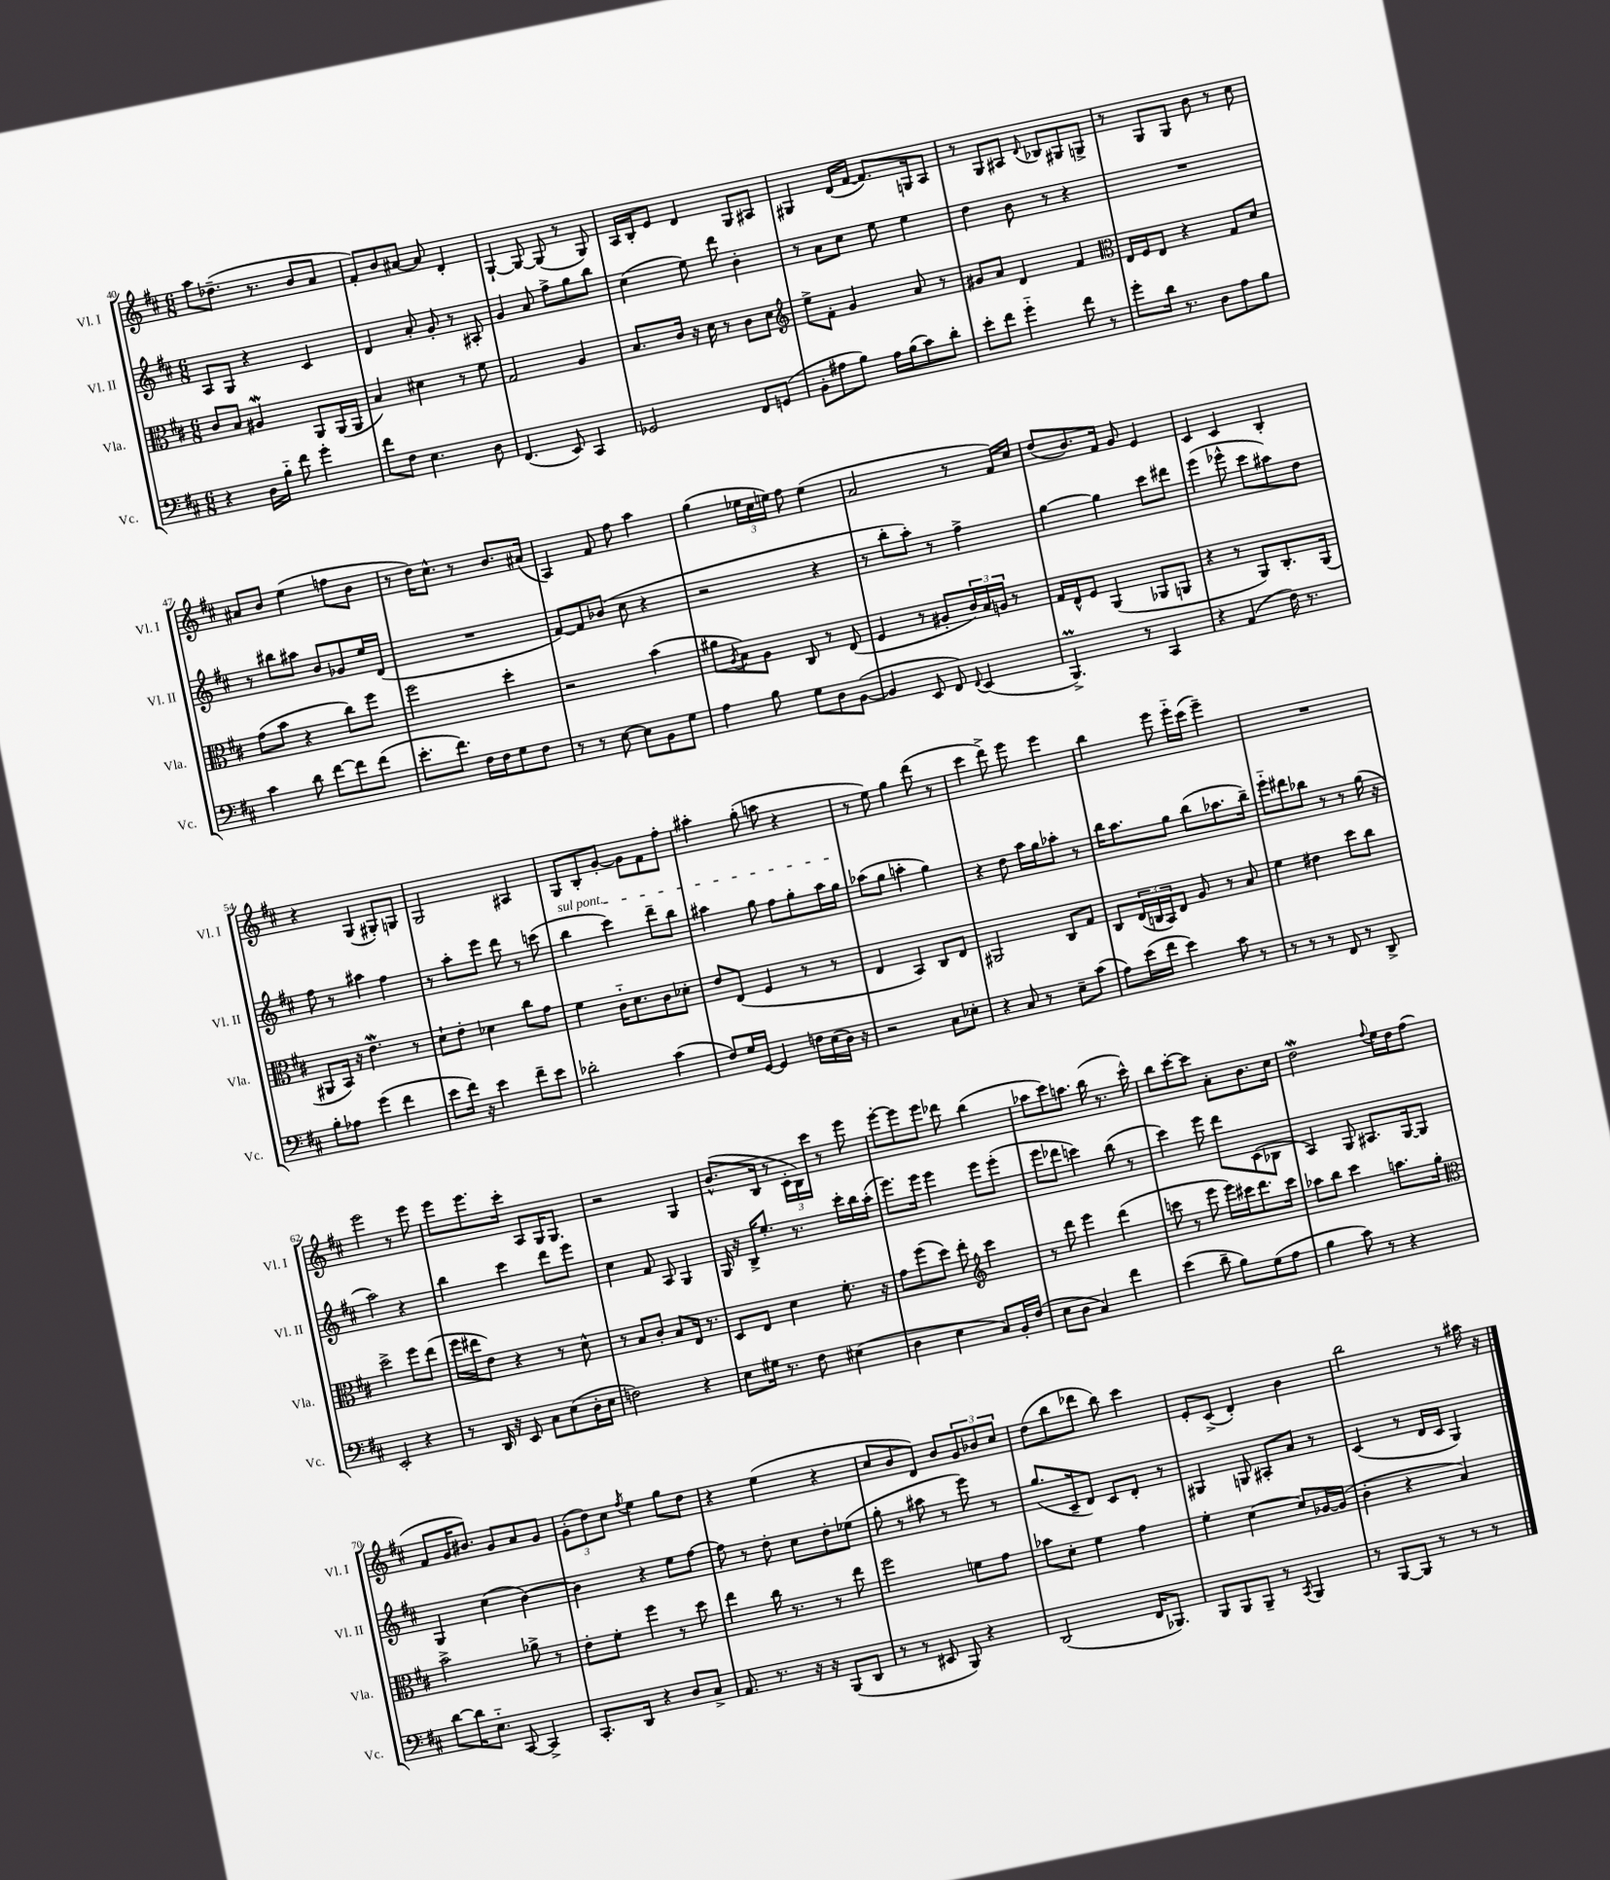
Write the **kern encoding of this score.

**kern	**kern	**kern	**kern
*staff4	*staff3	*staff2	*staff1
*clefF4	*clefC3	*clefG2	*clefG2
*k[f#c#]	*k[f#c#]	*k[f#c#]	*k[f#c#]
*M6/8	*M6/8	*M6/8	*M6/8
4r	8c#/L	8A/L	8aa\L
.	8B/J	8G/J	(8.dd-~\J
16D\LL	4A#/	4r	.
16B'~\JJ	.	.	8.r
8f#\	.	.	.
4g'\	8AA/L	4c#/	8b/L
.	(16AA/L	.	8a/J
.	16AA/JJ	.	.
=	=	=	=
8f#\L	4B/)	4d/	8f#'/L)
8F#\J	.	.	8b/
4.E\	4d#\	8a'/	[8a#/J
.	.	8g'/	8a#/]
.	8r	8r	4d'/
8D\	8f#\	8A#'/	.
=	=	=	=
(4.FF#/	2G/	4g/	[4G`/
.	.	8a/	8G/_
8EE/)	.	8ff#^\L	(8G/]
4CC#/	4A/	8gg\	8r
.	.	8bb\J	8G/)
=	=	=	=
2GG-/	8.B/L	(4cc#\	16A/LL
.	.	.	16B'/J
.	.	.	8e/J
.	16c#/Jk	.	.
.	16r	8ee\)	4d/
.	16d\	.	.
.	8r	8ddd\	.
8FF#/L	8c#\L	4b'\	8G/L
(8GG/J	8d\J	.	8A#/J
=	=	=	=
*	*clefG2	*	*
8BB'\L	8ee^\L	8r	4G#/
8A#\	8f#'\J	8a\L	.
8B\J)	4g/	8cc#\J	(16d/LL
.	.	.	[16f#/JJ
16A#\LL	.	8ee\	8.f#/]L)
(16B\J	.	.	.
8c#\)	8a/	4ee\	.
.	.	.	16G/k
8d'\J	8r	.	8A/J
=	=	=	=
8e'\L	8g#/L	4dd\	8r
8f#\J	8a/J	.	8G/L
4g'~\	4d/	8b\	8A#/J
.	.	.	8qqd/
.	.	8r	8B-/L
8f#\	4f#/	4r	8G#/
8r	.	.	8G^/J
=	=	=	=
*	*clefC3	*	*
8g'\L	16E/LL	2.r	8r
.	16F#/J	.	.
16d\Jk	8E/J	.	8G/L
8.r	.	.	.
.	4r	.	8G/J
8D\L	.	.	8b\
8A\	8G/L	.	8r
8B\J	8d/J	.	8cc#\
=	=	=	=
4c#\	(8g\L	8r	8a#/L
.	8b\J	8bb#\L	8b/J
8d\	4r	8aa#\J	(4ee\
[8f#\L	.	8b/L	.
8f#\]	8cc#\L)	8g-/	8ff\L
(8f#\J	8ff#\J	16ee/L	8b\J
.	.	(16d/JJ	.
=	=	=	=
8.e'\L	2ff#\	2.r	8r
.	.	.	16dd\LK)
8.f#\J)	.	.	8.cc#^^\J
16F#\LL	.	.	8r
16F#\J	.	.	.
8G\	4dd'\	.	8.b/L
8F#\J	.	.	.
.	.	.	(16a#/Jk
=	=	=	=
8r	2r	[8f#/L)	4A/)
8r	.	8f#/]	.
[8E\	.	(8b-/J	8f#/
8E\]L	.	8cc#\	8ff#\
8BB\	(4b\	4r	4aa\
8G\J	.	.	.
=	=	=	=
4A\	8a#\L	2r	(4gg\
.	8qA/	.	.
.	8B\)	.	.
8B\	8A\J	.	24ee-\LL
.	.	.	24cc#\
.	.	.	24ee\JJ)
8G\L	8C#/	.	8ff#\
8D\	8r	4r	(4ee\
([8BB\J	(8E/	.	.
=	=	=	=
4BB/]	4F#/	8r	2a/
.	.	8bb'\L	.
8EE/	8r	8aa'\J)	.
8FF#/)	8A#'/L	8r	.
8qqFF#/	.	.	.
(4EE/	24c#/L)	4ff#^\	8r
.	24B/	.	.
.	24A/JJ	.	.
.	8r	.	16f#/LL)
.	.	.	16cc#/JJ
=	=	=	=
4.BBB^/)	16G/LL	[4gg\	(8dd/L
.	16E^^/J	.	.
.	8F#/J	.	8.b/)
.	(4AA/	4gg\]	.
.	.	.	16f#/Jk
8r	.	.	8g/
4CC#/	8AA-/L	8ccc#\L	4e/
.	8AA/J	8ddd#\J	.
=	=	=	=
4r	4r	(4eee\	4c#/
(4AA/	8r	8eee-^^\	4c#/
.	8AA/L)	8ccc#\L	.
16F#\)	8.C#'/	8aa#\)	4B'/
8.r	.	.	.
.	.	8dd\J	.
.	(16AA/Jk	.	.
=	=	=	=
8B'\L	8AA#/L	8ff#\	4r
8A-\J	16BB/Jk)	8r	.
.	16r	.	.
(4g\	4.e\	4aa#\	(4G/
4f#\	.	4ff#\	8G#'/L)
.	8r	.	8G/J
=	=	=	=
8e\L	8d`\L	8r	2G/
16f#\Jk)	8e'\J	8aa'\L	.
16r	.	.	.
4e\	4d-\	8eee\J	.
.	.	8ddd\	.
8f#~\L	8cc#\L	8r	4A#/
8e\J	8g\J	(8ccc\	.
=	=	=	=
2d-'\	4f#\	4bb\	8G/L
.	.	.	8B'/
.	16c#'~\LK	4ccc#\)	[8g'/J
.	8.d\	.	.
.	.	.	8g\]L
(4c#\	8c#\	8ddd~\L	8f#\
.	8d-'\J	8bb\J	8ff#'\J
=	=	=	=
8F#/L)	8e/L	4aa#\	4aa#'\
16G/L	(8E/J	.	.
[16GG/JJ	.	.	.
4GG/]	4F#/	8gg\	(8gg'\
.	.	8ff#\L	8aa\
16F\LL	8r	8gg'\	4r
(16E\	.	.	.
16D\JJ)	8r	16aa#\L	.
16r	.	16gg\JJ	.
=	=	=	=
2r	4E/	(8aa-\L	8r
.	.	8gg\J	8ee\)
.	4BB/)	4aa'\	4gg\
8C#\L	8C#/L	4gg\)	(8ddd\
8E-'\J	8E/J	.	8r
=	=	=	=
4r	2AA#/	4r	4ccc#\
8C#/	.	8dd\	8ddd^\)
8r	.	16aa\LL	8eee\
.	.	16gg\J	.
8E~\L	8C#/L	8aa-'\J	4eee\
(8c#\J	8G/J	8r	.
=	=	=	=
8A\L)	8C#/L	16bb\LK	4bb\
.	.	8.aa\	.
(16e\L	(24E/L	.	.
.	24C/	.	.
16f#\JJ	.	.	.
.	24BB/J)	.	.
4e\)	8E/J	8gg\J	8eee\
.	8A/	(8bb\L	16eee'~\LL
.	.	.	(16ccc#\JJ
8c#\	8r	8.aa-\	4eee~\)
8r	8B/	.	.
.	.	16bb~\Jk)	.
=	=	=	=
8r	4f#\	8eee'~\L	2.r
8r	.	8ddd#\	.
8r	4e#\	8bb-\J	.
8FF#/	.	8r	.
8r	8dd\L	8r	.
8DD^/	8cc#\J	(16gg\	.
.	.	16r	.
=	=	=	=
2EE'/	2dd^\	2aa\)	2eee\
4r	8ff#\L	4r	8r
.	(8ee\J	.	8eee\
=	=	=	=
8r	16ff#\LL	4bb\	8eee\L
.	16ee#\J	.	.
16DD/	8e\J)	.	8.eee\
16r	.	.	.
8EE/	4r	4ccc#\	.
.	.	.	16ccc#'\Jk
8C#\L	.	.	8A/L
(8E\	8r	8ddd\L	16G/K
.	.	.	8.G/J
16D'\L	8d^^\	8eee\J	.
16E\JJ	.	.	.
=	=	=	=
2F\)	8r	4cc#\	2r
.	8B/L	.	.
.	8c#'/J	8f#/	.
.	8B/L	8A/	.
4r	16E/Jk	4G/	4G/
.	8.r	.	.
=	=	=	=
8E\L	8D/L	16G/	(8.b^^/L
.	.	16r	.
16G#\Jk	8E/J	16B^/LK	.
8.r	.	8.ee'/J	16B/Jk
.	4d\	.	8r
8F#\	.	8.r	24c#'\LL
.	.	.	24B\)
.	.	.	24ccc#\JJ
(4E#\	8.f#'\	.	8r
.	.	16ccc#'\LL	.
.	.	16bb\	8eee\
.	16r	(16aa'\JJ	.
=	=	=	=
4D\	8g\L	8.eee\L)	[8eee'\L
.	(8ff#\	.	8eee\]
.	.	16eee\Jk	.
4E\	8dd\J)	4eee\	8eee\J
.	8ee'\	.	8ddd-\
*	*clefG2	*	*
8C#/L)	4ccc#\	8eee\L	(4bb\
16BB'/L	.	(8eee'\J	.
(16F#/JJ	.	.	.
=	=	=	=
8E\L	8r	8eee\L	8aa-\L
8D\J	8ddd\	8ddd-\J	8ccc#\)
4C#/)	4eee\	4ccc\)	8.aa\J
.	.	.	(16bb\
4f#\	(4ddd\	(8bb\	8.r
.	.	8r	.
.	.	.	16ccc#^^\)
=	=	=	=
(4e\	8ccc\	4ccc#\)	8bb\L
.	8r	.	[8ccc#'\
8d~\	8eee\	8eee\	8ccc#\]J
8B\L)	16eee\LL)	8ddd\L	8a'\L
.	16ccc#\J	.	.
(8G\	8.ddd\	(8c#\	8.b\
8A\J	.	8B-\J	.
.	16ccc#\Jk	.	16cc#\Jk
=	=	=	=
4B\	8aa-\L	4A/)	2dd\
.	8bb\J	.	.
8c#\)	4ccc#\	8G/	.
8r	.	8.A#/L	.
.	.	.	8qqff#/
4r	8.aa\L	.	16ee\LL
.	.	[16G/k	16dd\J
.	.	8G/]J	(8ff#\J
.	16gg'\Jk	.	.
=	=	=	=
*	*clefC3	*	*
[8d\L	2b^\	4G/	8f#/L
16d\]K	.	.	16g/K
8.E'~\J	.	.	8.b#/J)
.	.	(4cc#\	.
[8CC#/	.	.	8g/L
4CC#^/]	8a-^\	[4b\)	8a/
.	8r	.	8g/J
=	=	=	=
8.CC#'/L	8e'\L	4b\]	(12g'\L
.	.	.	12dd\)
.	8f#'\J	.	.
.	.	.	12cc#\J
16DD/Jk	.	.	.
.	.	.	8qff#/
4r	4ff#\	4r	4ee\
8D/L	8r	8ee\L	8gg\L
8C#^/J	8dd\	[8ff#\J	8dd\J
=	=	=	=
8.AA/	4ee\	8ff#\]	4r
.	.	8r	.
8.r	.	.	.
.	16cc#\	8dd'\	(4ee\
.	8.r	.	.
16r	.	8cc#\L	.
16r	.	.	.
(8BBB/L	8r	8dd'\	4r
8DD/J	8ee\	(8ee-\J	.
=	=	=	=
8r	2ff#\	8gg'\	8cc#/L
8r	.	8r	8b/
8EE#/	.	8aa#\	8d/J)
8BBB/)	.	8r	8b/L
4r	8f\L	8eee\)	12g/
.	.	.	12b-/
.	8g\J	8r	.
.	.	.	12cc#/J
=	=	=	=
(2DD/	8b-\L	(8.gg/L	(8dd\L
.	8d'\J	.	8bb\
.	.	16c#~/k	.
.	4f#\	8d/J)	8ddd-\J
.	.	8c#/L	8bb\)
16FF#/LK	4g\	8d'/J	4ccc#\
8.BBB-/J)	.	.	.
.	.	8r	.
=	=	=	=
8BBB/L	4f#'\	4G#/	8e'/L
8BBB/	.	.	(8c#^/J
8BBB~/J	[4d\	8G/	4d'/)
8r	.	8A#'/L	.
8qCC#/	.	.	.
4BBB/	8d/]L	8a/J	4b\
.	[16A-/L	8r	.
.	(16A-/]JJ	.	.
=	=	=	=
8r	4c#'\	(4c#/	2bb\
[8BBB/L	.	.	.
8BBB/]J	4r	8r	.
8r	.	16d/LL	.
.	.	16c#/JJ	.
8r	4B/)	4G/)	8r
8r	.	.	16aa#\
.	.	.	16r
==	==	==	==
*-	*-	*-	*-
